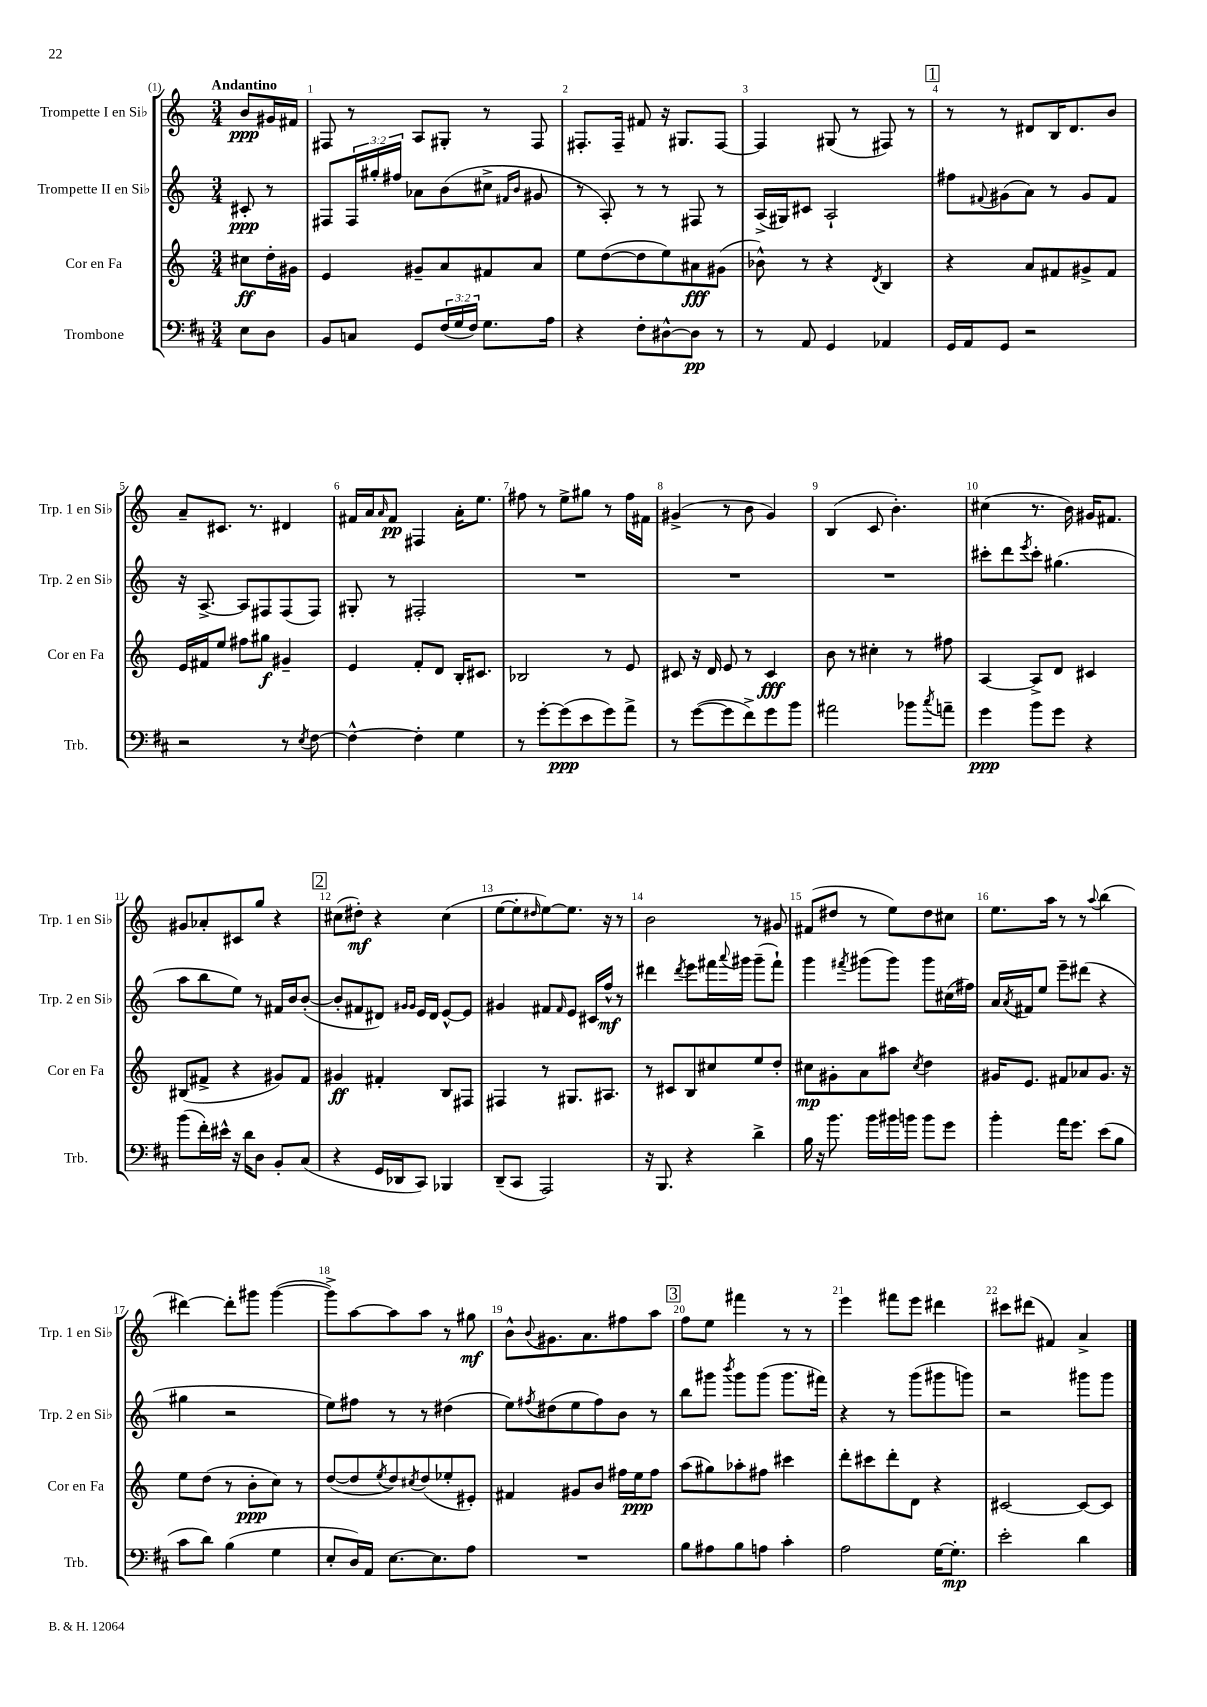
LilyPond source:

<<
\new StaffGroup <<
\new Staff = "s0" \with { instrumentName = "Trompette I en Sib" shortInstrumentName = "Trp. 1 en Sib" } {
    \clef treble \key c \major \numericTimeSignature \time 3/4 \partial 4 \tempo "Andantino"
    b'8\ppp gis'16 fis'16 |
    fis8 r8 a8 gis8-. r8 fis8 |
    fis8.-. fis16-- fis'8 r16 gis8. fis8~ |
    fis4 gis8( r8 fis8) r8 |
    \mark \markup { \box "1" } r8 r8 dis'8 b16 dis'8. b'8 |
    a'8-- cis'8. r8. dis'4 |
    fis'16 a'16 \grace { a'16 } fis'8\pp fis4 a'16-. e''8. |
    fis''8 r8 e''8-> gis''8 r8 fis''16 fis'16 |
    gis'4->( r8 b'8 gis'4) |
    b4( c'8 b'4.-.) |
    cis''4( r8. b'16) gis'16 fis'8. |
    gis'8 aes'8-. cis'8 g''8 r4 |
    \mark \markup { \box "2" } cis''8( dis''8-.\mf) r4 cis''4( |
    e''8~ e''8-. \grace { dis''16 } e''8~) e''8. r16 r8 |
    b'2 r8 gis'8 |
    fis'8( dis''8 r8 e''8) dis''8 cis''8 |
    e''8. a''16 r8 r8 \appoggiatura { a''8 } b''4( |
    dis'''4~) dis'''8-. gis'''8 gis'''4~( |
    gis'''8->) a''8~ a''8 a''8 r8 gis''8\mf |
    b'8-^ \appoggiatura { b'8 } gis'8. a'8. fis''8 a''8 |
    \mark \markup { \box "3" } f''8 e''8 fis'''4 r8 r8 |
    e'''4 fis'''8 e'''8 dis'''4 |
    cis'''8 dis'''8( fis'4) a'4-> \bar "|." |
}
\new Staff = "s1" \with { instrumentName = "Trompette II en Sib" shortInstrumentName = "Trp. 2 en Sib" } {
    \clef treble \key c \major \numericTimeSignature \time 3/4 \override Staff.TupletNumber.text = #tuplet-number::calc-fraction-text \partial 4
    cis'8-.\ppp r8 |
    fis8 \tuplet 3/2 { fis16 gis''16-. fis''16 } aes'8 b'8( cis''8-> \grace { fis'16 b'16 } gis'8 |
    r8 a8-.) r8 r8 fis8 r8 |
    a16->( gis16) cis'8 a2-! |
    \mark \markup { \box "1" } fis''8 \appoggiatura { fis'8 } gis'8( a'8) r8 gis'8 fis'8 |
    r16 a8.~-> a8 fis8 fis8( fis8) |
    gis8-. r8 fis2-. |
    R2. |
    R2. |
    R2. |
    cis'''8-. d'''8 \acciaccatura { e'''8 } cis'''8-. gis''4.( |
    a''8 b''8 e''8) r8 fis'16 b'16 b'8~-.( |
    \mark \markup { \box "2" } b'8-. fis'8 dis'8) \grace { gis'16 gis'16 } e'16 dis'16 e'8~-^ e'8 |
    gis'4 fis'8 \grace { fis'16 } e'8 cis'16 f''16-^\mf r8 |
    dis'''4 \acciaccatura { dis'''8 } e'''8 fis'''16 \appoggiatura { a'''8 } gis'''16 gis'''8--( fis'''8-!) |
    g'''4 \acciaccatura { fis'''8 } gis'''8( gis'''8) gis'''8 cis''16( fis''16) |
    a'16 \acciaccatura { a'8 } fis'16 e''8 e'''8-- dis'''8( r4 |
    gis''4 r2 |
    e''8) fis''8 r8 r8 dis''4( |
    e''8) \acciaccatura { fis''8 } dis''8( e''8 fis''8) b'8 r8 |
    \mark \markup { \box "3" } b''8 gis'''8 \acciaccatura { b'''8 } gis'''8 gis'''8( gis'''8. fis'''16) |
    r4 r8 g'''8( gis'''8 g'''8) |
    r2 gis'''8 gis'''8 \bar "|." |
}
\new Staff = "s2" \with { instrumentName = "Cor en Fa" shortInstrumentName = "Cor en Fa" } {
    \clef treble \key c \major \numericTimeSignature \time 3/4 \partial 4
    cis''8\ff d''16-. gis'16 |
    e'4 gis'8-- a'8 fis'8 a'8 |
    e''8 d''8~( d''8 e''8) ais'8\fff gis'8( |
    bes'8-^) r8 r4 \acciaccatura { d'8 } b4 |
    \mark \markup { \box "1" } r4 a'8 fis'8 gis'8-> fis'8 |
    e'16 fis'16 e''8 fis''8 gis''8\f gis'4-- |
    e'4 f'8-. d'8 b16-. cis'8. |
    bes2 r8 e'8 |
    cis'8 r16 d'16 e'8 r8 cis'4\fff |
    b'8 r8 cis''4-. r8 fis''8 |
    a4~ a8-> d'8 cis'4 |
    bis8( fis'8-> r4 gis'8) fis'8 |
    \mark \markup { \box "2" } gis'4\ff fis'4-. b8 fis8 |
    fis4 r8 gis8. ais8. |
    r8 cis'8 b8 cis''8 e''8 d''8-. |
    cis''8\mp gis'8-. a'8 ais''8 \acciaccatura { cis''8 } d''4 |
    gis'16 e'8. fis'8 aes'8 gis'8. r16 |
    e''8 d''8( r8 b'8-.\ppp c''8) r8 |
    d''8~( d''8 \acciaccatura { e''8 } d''8) \acciaccatura { cis''8 } d''8( ees''8-. eis'8-.) |
    fis'4 gis'8 b'8 fis''16 e''16\ppp fis''8 |
    \mark \markup { \box "3" } a''8( gis''8) aes''8-. fis''8 cis'''4 |
    d'''8-. cis'''8 d'''8-. d'8 r4 |
    cis'2~ cis'8~ cis'8 \bar "|." |
}
\new Staff = "s3" \with { instrumentName = "Trombone" shortInstrumentName = "Trb." } {
    \clef bass \key d \major \numericTimeSignature \time 3/4 \override Staff.TupletNumber.text = #tuplet-number::calc-fraction-text \partial 4
    e8 d8 |
    b,8 c8 g,8 \tuplet 3/2 { fis16( g16 fis16) } g8. a16 |
    r4 fis8-. dis8~-^ dis8\pp r8 |
    r8 a,8 g,4 aes,4 |
    \mark \markup { \box "1" } g,16 a,16 g,8 r2 |
    r2 r8 \acciaccatura { e8 } fis8~ |
    fis4~-^ fis4-. g4 |
    r8 g'8~-. g'8\ppp( e'8 g'8) a'8-> |
    r8 g'8~( g'8 fis'8->) g'8 b'8 |
    ais'2 bes'8 \acciaccatura { cis''8 } a'8-- |
    g'4\ppp b'8 g'8 r4 |
    b'8( fis'16-.) eis'16-^ r16 d'16 d8 b,8-. cis8( |
    \mark \markup { \box "2" } r4 g,16 des,16 cis,8) bes,,4 |
    d,8--( cis,8 a,,2) |
    r16 b,,8. r4 d'4-> |
    b16 r16 b'8. b'16 bis'16 b'16 b'8 g'8 |
    b'4-. a'16 g'8. e'8( b8 |
    cis'8 d'8) b4( g4 |
    e8-. d16) a,16 e8.~ e8. a8 |
    R2. |
    \mark \markup { \box "3" } b8 ais8 b8 a8 cis'4-. |
    a2 g16~ g8.-.\mp |
    e'2-. d'4 \bar "|." |
}
>>
>>
\layout { \context { \Score \override BarNumber.break-visibility = ##(#f #t #t) barNumberVisibility = #all-bar-numbers-visible } }
